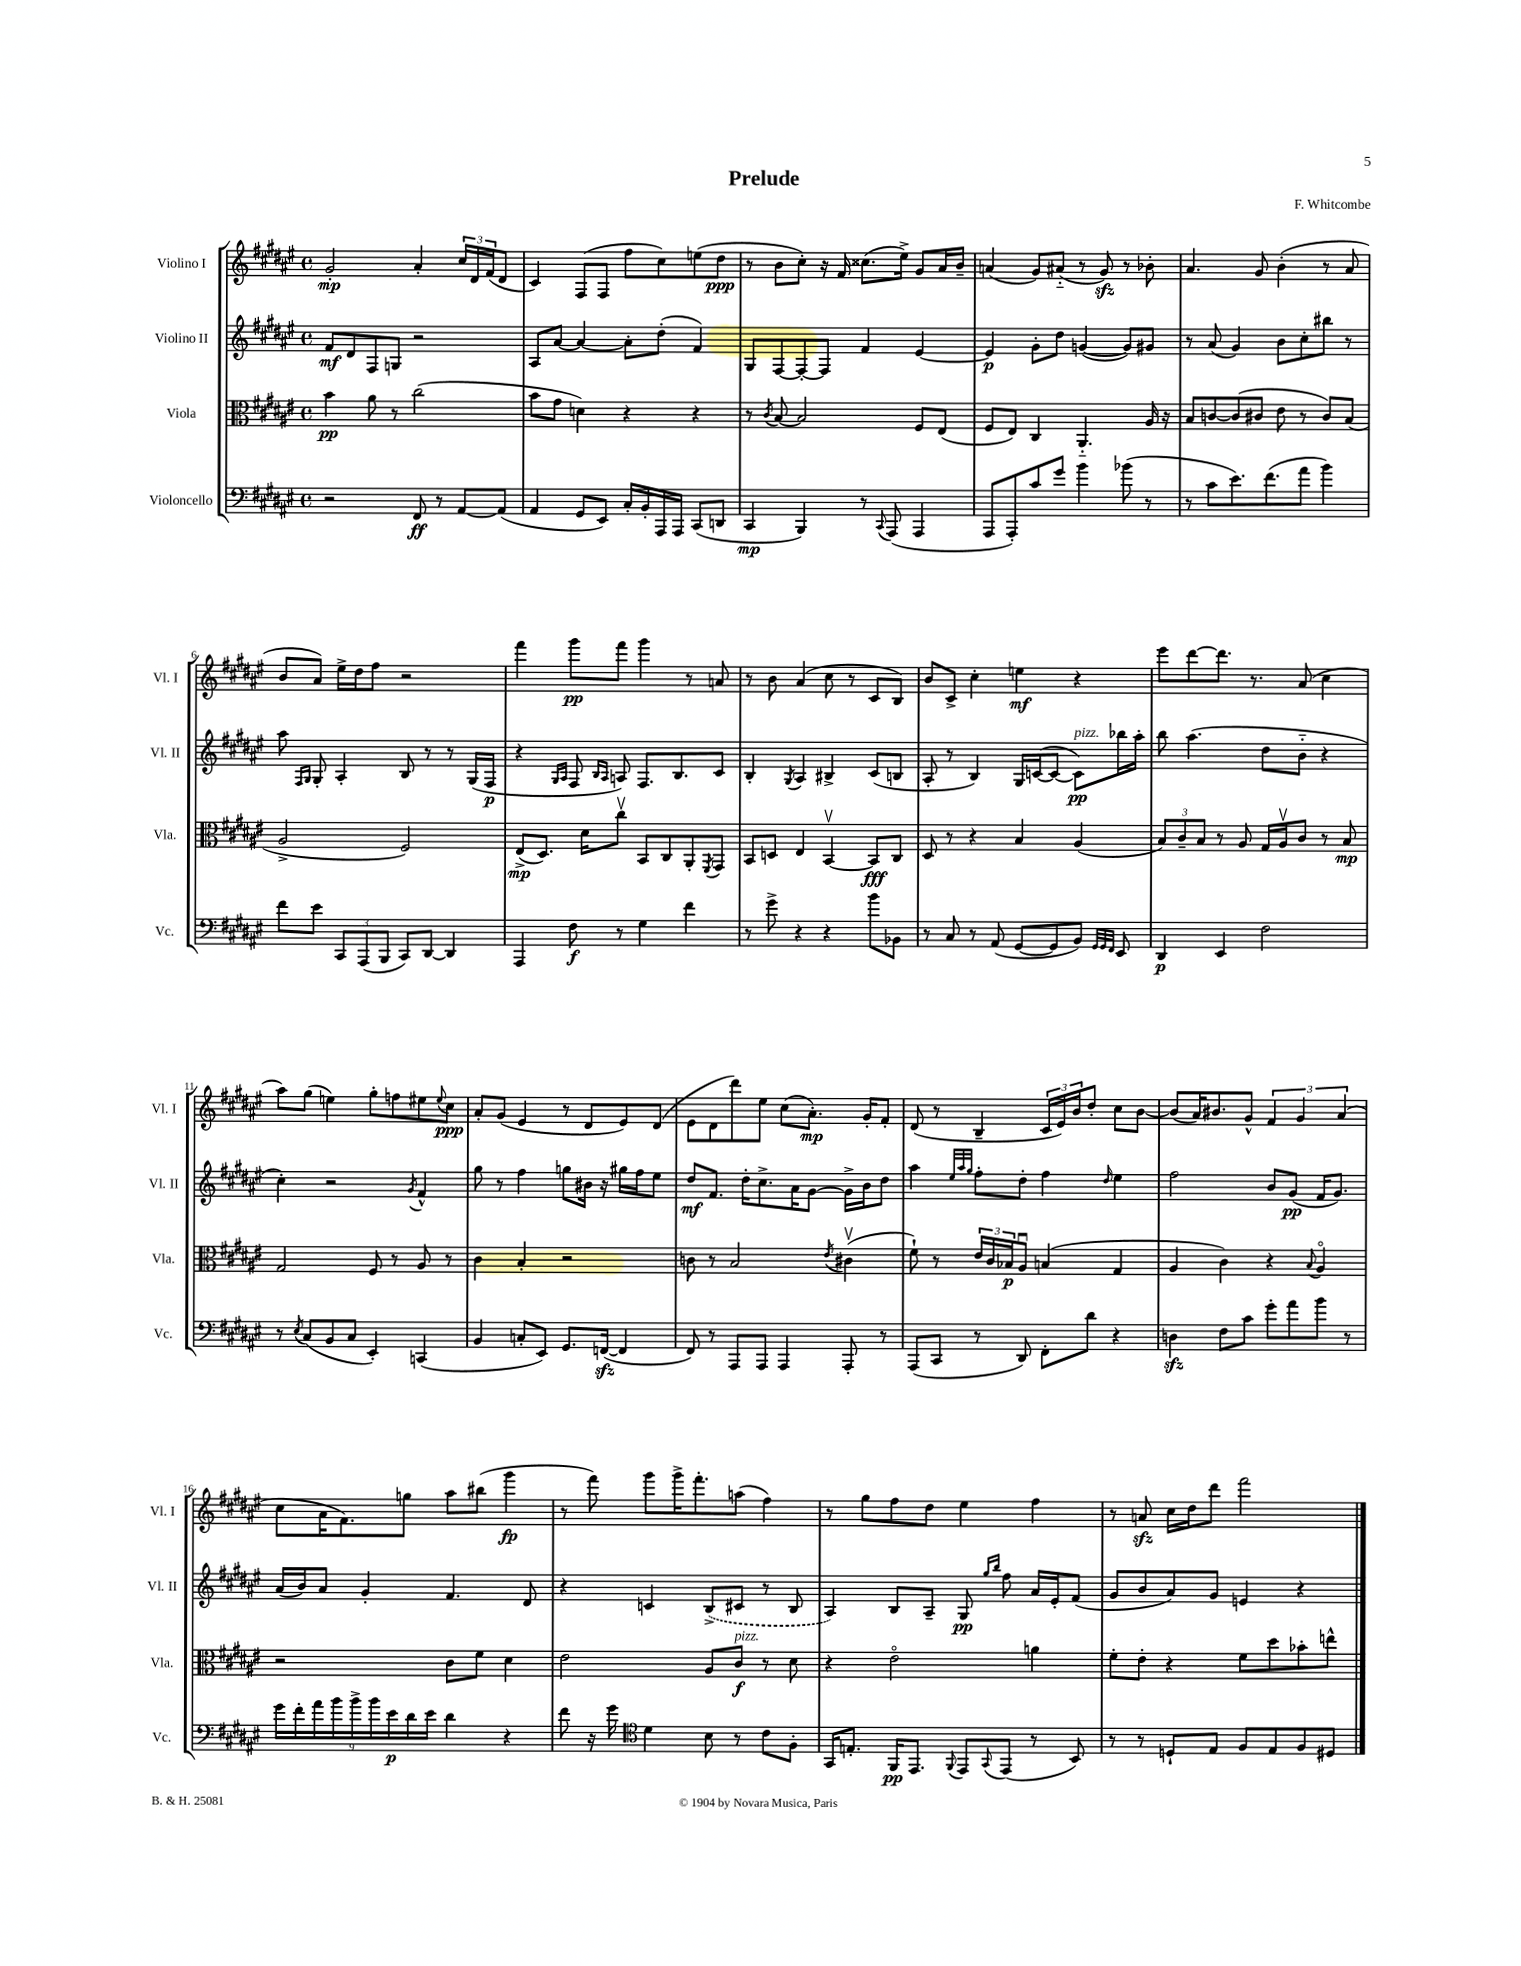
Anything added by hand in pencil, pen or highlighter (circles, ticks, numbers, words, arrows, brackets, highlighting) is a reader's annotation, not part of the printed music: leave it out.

**kern	**kern	**kern	**kern
*staff4	*staff3	*staff2	*staff1
*clefF4	*clefC3	*clefG2	*clefG2
*k[f#c#g#d#a#e#]	*k[f#c#g#d#a#e#]	*k[f#c#g#d#a#e#]	*k[f#c#g#d#a#e#]
*M4/4	*M4/4	*M4/4	*M4/4
*met(c)	*met(c)	*met(c)	*met(c)
2r	4b\	8f#/L	2g#'/
.	.	8d#/	.
.	8a#\	8F#/	.
.	8r	8G/J	.
8FF#/	(2cc#\	2r	4a#'/
8r	.	.	.
[8AA#/L	.	.	24cc#/LL
.	.	.	24d#/
.	.	.	(24f#/J
(8AA#/]J	.	.	8d#/J
=	=	=	=
4AA#/	8b\L	8A#/L	4c#/)
.	8g#\J	[8a#/J	.
8GG#/L	4d\)	4a#/_	(8F#/L
8EE#/J)	.	.	8F#/J
16C#'/LL	4r	8a#'\]L	8ff#\L
16BB'/	.	.	.
16AAA#/	.	(8dd#'\J	8cc#\)
16AAA#/JJ	.	.	.
(8CC#/L	4r	4f#/)	(8ee\
8DD/J	.	.	8dd#\J
=	=	=	=
4CC#/	8r	8G#/L	8r
.	8qc#/	.	.
.	[8B/	[8F#/	8b\L
4BBB/)	2B/]	8F#'/_	8cc#'\J)
.	.	8F#/]J	16r
.	.	.	16f#/
8r	.	4f#/	(8.cc##\L
8qqCC#/	.	.	.
(8AAA#/	.	.	.
.	.	.	16ee#^\Jk)
4AAA#/	8F#/L	[4e#/	8g#/L
.	(8E#/J	.	16a#/L
.	.	.	16b~/JJ
=	=	=	=
8AAA#/L	8F#/L	4e#/]	(4a/
8AAA#'/)	8E#/J)	.	.
8c#/	4C#/	8g#'\L	8g#/L)
8g#/J	.	8dd#\J	(8a#'~/J
4b\	4.AA#'~/	([4g/	8r
.	.	.	8g#/)
(8b-\	.	8g/]L)	8r
8r	16A#/	8g#/J	8b-'\
.	16r	.	.
=	=	=	=
8r	8B/L	8r	4.a#/
8c#\L	[8c/	(8a#/	.
8.e#\)	(8c/]	4g#/)	.
.	8c#/J	.	8g#/
(8.f#\	.	.	.
.	8e#\	8b\L	(4b'\
8a#\J	8r	8cc#'\	.
4b\)	8c#/L)	8bb#\J	8r
.	(8B/J	8r	8a#/
=	=	=	=
8f#\L	2A#^/	8aa#\	8b/L
.	.	16qqF#/LL	.
.	.	16qqG#/JJ	.
8e#\J	.	8G#'/	8a#/J)
12CC#/L	.	4A#'/	16ee#^\LL
.	.	.	16dd#\J
(12AAA#/	.	.	.
.	.	.	8ff#\J
12BBB/J	.	.	.
8CC#/L)	2F#/)	8B/	2r
[8DD#/J	.	8r	.
4DD#/]	.	8r	.
.	.	(16G#/LL	.
.	.	16F#/JJ	.
=	=	=	=
4AAA#/	(8E#^/L	4r	4fff#\
.	8.D#/J)	.	.
.	.	16qqG#/LL	.
.	.	16qqA#/JJ	.
8F#\	.	8F#/	8ggg#\L
.	16d#\LK	.	.
.	.	16qqB/LL	.
.	.	16qqA#/JJ	.
8r	8cc#v\J	8A/)	8fff#\J
4G#\	8BB/L	8.F#/L	4ggg#\
.	8C#/	.	.
.	.	8.B/	.
4f#\	8AA#'/	.	8r
.	8qFF#/	.	.
.	8GG#/J	8c#/J	8a/
=	=	=	=
8r	8BB/L	4B'/	8r
8g#^\	8D/J	.	8b\
.	.	8qG#/	.
4r	4E#/	4A#/	(4a#/
4r	[4BBv/	4B#^/	8cc#\
.	.	.	8r
8b\L	8BB/]L	(8c#/L	8c#/L
8BB-\J	8C#/J	8B/J	8B/J)
=	=	=	=
8r	8D#/	8A#'/	8b/L
8C#/	8r	8r	8c#^/J
8r	4r	4B/)	4cc#'\
(8AA#/	.	.	.
[8GG#/L	4B/	16G#/LL	4ee\
.	.	([16c/J	.
8GG#/]	.	8c/_J	.
8BB/J)	(4A#/	8c\]L)	4r
32qqGG#/LLL	.	.	.
32qqGG#/	.	.	.
32qqFF#/JJJ	.	.	.
8EE#/	.	16bb-\L	.
.	.	16aa#'\JJ	.
=	=	=	=
4DD#/	12B/L)	8bb\	8eee#\L
.	12c#~/	.	.
.	.	(4.aa#\	[8ddd#\
.	12B/J	.	.
4EE#/	8r	.	8.ddd#\]J
.	8A#/	.	.
.	.	.	8.r
2F#\	16G#/LL	8dd#\L	.
.	16A#v/J	.	.
.	8c#/J	8b'~\J	(8a#/
.	8r	4r	4cc#\
.	8B/	.	.
=	=	=	=
8r	2G#/	4cc#'\)	8aa#\L)
8qE#/	.	.	.
(8C#/L	.	.	(8gg#\J
8BB/	.	2r	4ee\)
8C#/J	.	.	.
4EE#'/)	8F#/	.	8gg#'\L
.	8r	.	8ff\
.	.	8qg#/	.
(4CC/	8A#/	4f#^^/	8ee#\
.	.	.	8qqee#/
.	8r	.	8cc#\J
=	=	=	=
4BB/	4c#\	8gg#\	8a#'/L
.	.	8r	(8g#/J
8C'/L	4B'/	4ff#\	4e#/
8EE#/J)	.	.	.
8.GG#/L	2r	8gg\L	8r
.	.	16b#\Jk	8d#/L
([16FF/Jk	.	16r	.
4FF/]	.	16gg#\LL	8e#/)
.	.	16ff#\J	.
.	.	8ee#\J	(8d#/J
=	=	=	=
8FF#/)	8c\	8dd#/L	8e#\L
8r	8r	8.f#/J	8d#\
8AAA#/L	2B/	.	8ddd#\)
.	.	16dd#'\LK	.
8AAA#/J	.	8.cc#^\	8ee#\J
4AAA#/	.	.	(8cc#\L
.	.	16a#\K	.
.	.	[8g#\J	8.a#'\J)
.	8qe#/	.	.
8AAA#'/	(4c#v\	16g#^\]LL	.
.	.	16b\J	16g#'/LK
8r	.	8dd#\J	8f#'/J
=	=	=	=
(8AAA#/L	8f#`\)	4aa#\	(8d#/
8CC#/J	8r	.	8r
.	.	32qqee#/LLL	.
.	.	32qqaa#/	.
.	.	32qqgg#/JJJ	.
8r	24e#/LL	8ff#'\L	4B~/
.	24c#/	.	.
.	24B-/J	.	.
8DD#/)	8A#u/J	8dd#'\J	.
8FF#'\L	(4B/	4ff#\	24c#/LL
.	.	.	24e#/)
.	.	.	24b/J
8d#\J	.	.	8dd#'/J
.	.	16qqdd#/	.
4r	4G#/	4ee#\	8cc#\L
.	.	.	[8b\J
=	=	=	=
4D\	4A#/	2ff#\	(8b/]L
.	.	.	16a#/K)
.	.	.	8.b#/
8F#\L	4c#\)	.	.
8c#\J	.	.	8g#^^/J
8g#'\L	4r	8b/L	6f#/
8a#\	.	(8g#/J	.
.	.	.	6g#/
.	8qqB/	.	.
8b\J	4A#o/	16f#/LK	.
.	.	8.g#/J)	.
.	.	.	(6a#/
8r	.	.	.
=	=	=	=
18g#\LL	2r	(16a#/LL	8cc#\L
18f#'\	.	.	.
.	.	16b/J)	.
18a#\	.	.	.
.	.	8a#/J	16a#\K
18b\	.	.	.
.	.	.	8.f#\)
18b^\	.	.	.
.	.	4g#'/	.
18b\	.	.	.
18e#\	.	.	.
.	.	.	8gg\J
18d#\	.	.	.
18e#\JJ	.	.	.
4d#\	8c#\L	4.f#/	8aa#\L
.	8f#\J	.	(8bb#\J
4r	4d#\	.	4ggg#\
.	.	8d#/	.
=	=	=	=
8f#\	2e#\	4r	8r
16r	.	.	8fff#\)
16g#\	.	.	.
*clefC4	*	*	*
4d#\	.	4c/	8ggg#\L
.	.	.	16ggg#^\K
.	.	.	8.fff#'\
8B\	8A#/L	(8B^/L	.
8r	8c#/J	8c#/J	(8aa\J
8c#\L	8r	8r	4ff#\)
8F#'\J	8d#\	8B/	.
=	=	=	=
16GG#/LK	4r	4A#/)	8r
8.E'/J	.	.	.
.	.	.	8gg#\L
16FF#/LK	2e#o\	8B/L	8ff#\
8.EE#/J	.	.	.
.	.	8A#~/J	8dd#\J
8qqFF#/	.	.	.
8EE#/L	.	8G#/	4ee#\
.	.	16qqgg#/LL	.
8qqGG#/	.	16qqbb/JJ	.
(8EE#/J	.	8ff#\	.
8r	4a\	16a#/LL	4ff#\
.	.	16e#'/J	.
8BB/)	.	(8f#/J	.
=	=	=	=
8r	8f#'\L	8g#/L	8r
8r	8e#'\J	8b/	8a/
8D`/L	4r	8a#/)	16cc#\LL
.	.	.	16dd#\J
8E#/J	.	8g#/J	8ddd#\J
8F#/L	8f#\L	4e/	2fff#\
8E#/	8dd#\	.	.
8F#/	8b-'\	4r	.
8D#/J	8ee^^\J	.	.
==	==	==	==
*-	*-	*-	*-
